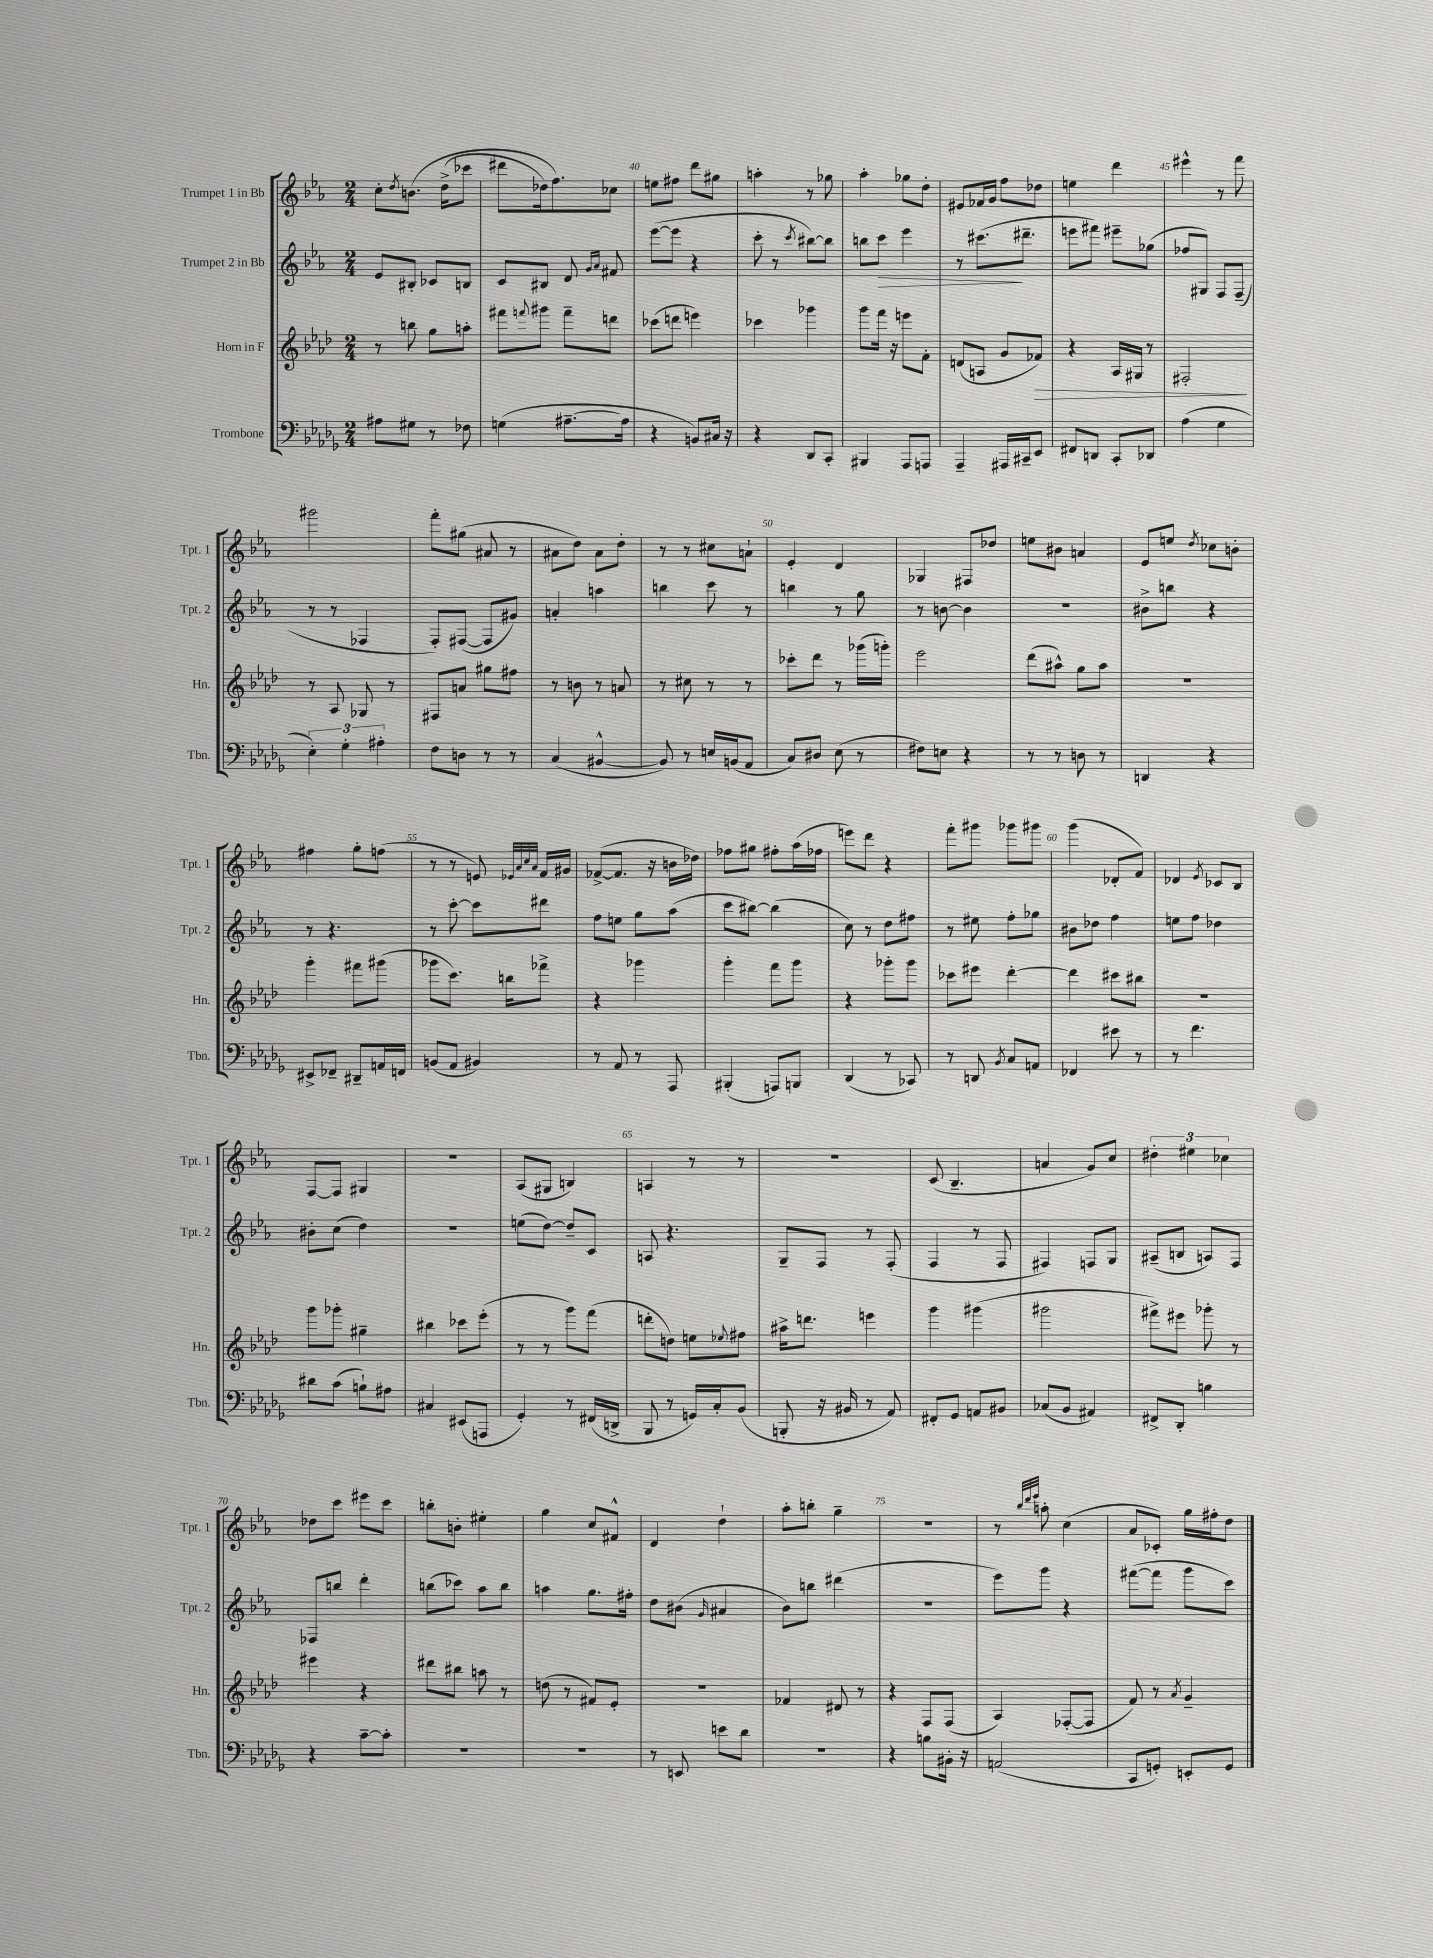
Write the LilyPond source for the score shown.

<<
\new StaffGroup <<
\new Staff = "s0" \with { instrumentName = "Trumpet 1 in Bb" shortInstrumentName = "Tpt. 1" } {
    \clef treble \key ees \major \numericTimeSignature \time 2/4
    c''8-. \acciaccatura { d''8 } b'8.\( d''16->( ces'''8 |
    dis'''8 des''16) f''8.\) ces''8 |
    e''8 fis''8 d'''8 gis''8 |
    a''4-. r8 ges''8 |
    aes''4-. ges''8 d''8-. |
    eis'8 fes'16 g'16 f''8 des''8 |
    e''4 d'''4 |
    eis'''4-^ r8 f'''8 |
    gis'''2 |
    f'''8-. gis''8( ais'8 r8 |
    ais'8 d''8) ais'8 d''8-. |
    r8 r8 cis''8 a'8-! |
    ees'4-. d'4 |
    ges4 fis8 des''8 |
    e''8 bis'8 a'4 |
    ees'8 e''8 \acciaccatura { d''8 } ces''8 b'8-. |
    fis''4 g''8-. f''8( |
    r8 r8 e'8) \grace { ees'32 aes'32 c''32 aes'32 } f'16 gis'16 |
    fes'8~->( fes'8. r16 b'16 des''16) |
    fes''8 gis''8 fis''8-. aes''16( fes''16 |
    e'''8) d'''8 r4 |
    f'''8-. gis'''8 ges'''8 gis'''8 |
    g'''4( des'8-. f'8) |
    des'4 \acciaccatura { ees'8 } ces'8 bes8 |
    f8~ f8 gis4 |
    r2 |
    aes8( gis8 b4) |
    a4 r8 r8 |
    r2 |
    c'8( bes4.-- |
    a'4 g'8) c''8 |
    \tuplet 3/2 { dis''4-. eis''4 ces''4 } |
    des''8 c'''8 eis'''8 c'''8 |
    b''8-. b'8-. eis''4-. |
    g''4 c''8 fis'8-^ |
    d'4 d''4-! |
    aes''8-. b''8-. g''4-- |
    r2 |
    r8 \grace { bes''32 d'''32 ees'''32 } a''8-. c''4( |
    aes'8 ces'8-.) g''16 fis''16-. d''8 \bar "|." |
}
\new Staff = "s1" \with { instrumentName = "Trumpet 2 in Bb" shortInstrumentName = "Tpt. 2" } {
    \clef treble \key ees \major \numericTimeSignature \time 2/4
    ees'8 bis8-. ces'8 b8 |
    c'8 bis8 d'8 \grace { g'16 aes'16 } fis'8 |
    ees'''8~( ees'''8 r4 |
    c'''8-. r8 \acciaccatura { c'''8 } bis''8~) bis''8 |
    b''8 c'''8\> ees'''4 |
    r8 cis'''8.\!( dis'''8.-- |
    e'''8 fis'''8) eis'''8-- ges''8( |
    fes''8 gis8) f8 f8--( |
    r8 r8 fes4 |
    f8-.) fis8~( fis8 gis'8) |
    a'4-. a''4 |
    b''4 c'''8 r8 |
    b''4 r8 g''8 |
    r8 b'8~ b'4 |
    R2 |
    bis'8-> b''8 r4 |
    r8 r4. |
    r8 c'''8~-. c'''8 dis'''8 |
    f''8 e''8 g''8 aes''8( |
    c'''8 bis''8~) bis''4( |
    c''8) r8 d''8 fis''8 |
    r8 eis''8 f''8-. ges''8 |
    bis'8 des''8 f''4 |
    e''8 f''8 des''4 |
    bis'8-. c''8( d''4) |
    R2 |
    e''8( d''8~) d''8-- c'8 |
    a8 r4. |
    g8-- f8 r8 f8-.( |
    f4 r8 f8 |
    fis4) f8 g8 |
    ais8--( b8 a8) f8 |
    fes8 b''8 d'''4-. |
    b''8( ces'''8) aes''8 b''8 |
    a''4 g''8. fis''16-. |
    d''8 bis'8( \grace { g'16 } ais'4 |
    bes'8) b''8 dis'''4( |
    R2 |
    ees'''8) g'''8 r4 |
    fis'''8~( fis'''8 g'''8 c'''8) \bar "|." |
}
\new Staff = "s2" \with { instrumentName = "Horn in F" shortInstrumentName = "Hn." } {
    \clef treble \key aes \major \numericTimeSignature \time 2/4
    r8 b''8 g''8 a''8-. |
    fis'''8 \appoggiatura { f'''8 } gis'''8 f'''8-- d'''8 |
    ces'''8( d'''8 e'''4) |
    ces'''4 ges'''4 |
    g'''8 f'''16 r16 e'''8 f'8-. |
    d'8( a8 g'8 fes'8\>) |
    r4 aes16 gis16 r8 |
    fis2-.\! |
    r8 aes8 ges8 r8 |
    fis8 a'8 gis''8 fis''8 |
    r8 b'8 r8 a'8 |
    r8 cis''8 r8 r8 |
    ces'''8-. des'''8 r8 ges'''16( g'''16-.) |
    ees'''2 |
    des'''8( ais''8-^) g''8 ais''8 |
    r2 |
    g'''4-. fis'''8 gis'''8( |
    ges'''8 c'''8.) b''16 fes'''8-> |
    r4 ges'''4 |
    g'''4-. f'''8 g'''8 |
    r4 ges'''8-. ges'''8 |
    ces'''8 eis'''8 des'''4~-. |
    des'''4 cis'''8 bis''8 |
    R2 |
    g'''8 ges'''8-. gis''4-- |
    bis''4 ces'''8 ees'''8-.( |
    r8 r8 g'''8) f'''8( |
    d'''8-. d''8) e''8 \appoggiatura { ees''8 } fis''8 |
    ais''16-> d'''8. e'''4 |
    g'''4 gis'''4( |
    gis'''2 |
    fis'''8->) eis'''8 ges'''8-. r8 |
    eis'''4 r4 |
    dis'''8 bis''8 a''8 r8 |
    d''8( r8 fis'8) ees'8-. |
    R2 |
    fes'4 dis'8 r8 |
    r4 f8 f8( |
    aes4) fes8~-.( fes8 |
    f'8) r8 \acciaccatura { aes'8 } g'4-- \bar "|." |
}
\new Staff = "s3" \with { instrumentName = "Trombone" shortInstrumentName = "Tbn." } {
    \clef bass \key des \major \numericTimeSignature \time 2/4
    ais8 gis8 r8 fes8 |
    g4( ais8.~-- ais16 |
    r4 b,8) cis16 r16 |
    r4 des,8 c,8-. |
    bis,,4 aes,,8 a,,8 |
    aes,,4-- ais,,16 cis,16-- ees,8 |
    fis,8 d,8 c,8-. des,8 |
    aes4( ges4 |
    \tuplet 3/2 { ees4-.) ges4-. ais4-. } |
    f8 d8 r8 r8 |
    c4( bis,4~-^ |
    bis,8) r8 e16 b,16( aes,8 |
    c8) dis8 ees8( r8 |
    fis8) e8 r4 |
    r8 r8 d8 r8 |
    d,4 r4 |
    eis,8-> fes,8-- dis,8-- a,16 f,16 |
    b,8( aes,8 bis,4) |
    r8 aes,8 r8 aes,,8 |
    bis,,4-.( a,,8) b,,8 |
    des,4( r8 ces,8) |
    r8 d,8 \acciaccatura { bes,8 } c8 a,8 |
    fes,4 eis'8 r8 |
    r8 f'4. |
    dis'8 c'8( b8-!) ais8 |
    cis4 eis,8( a,,8 |
    ges,4-.) r8 fis,16( d,16-> |
    bes,,8 r8 g,16) c16-. bes,8( |
    b,,8-. r16 bis,16 r8 aes,8) |
    fis,8-. ges,8 a,8 bis,8 |
    ces8( bes,8 ais,4) |
    fis,8-> des,8-. b4 |
    r4 c'8~-- c'8-. |
    R2 |
    R2 |
    r8 e,8 e'8 des'8 |
    r2 |
    r4 b8 bis,16-. r16 |
    a,2( |
    c,8 g,8-.) e,8-. g,8 \bar "|." |
}
>>
>>
\layout { \context { \Score currentBarNumber = #38 \override BarNumber.break-visibility = ##(#f #t #t) barNumberVisibility = #(every-nth-bar-number-visible 5) } }
